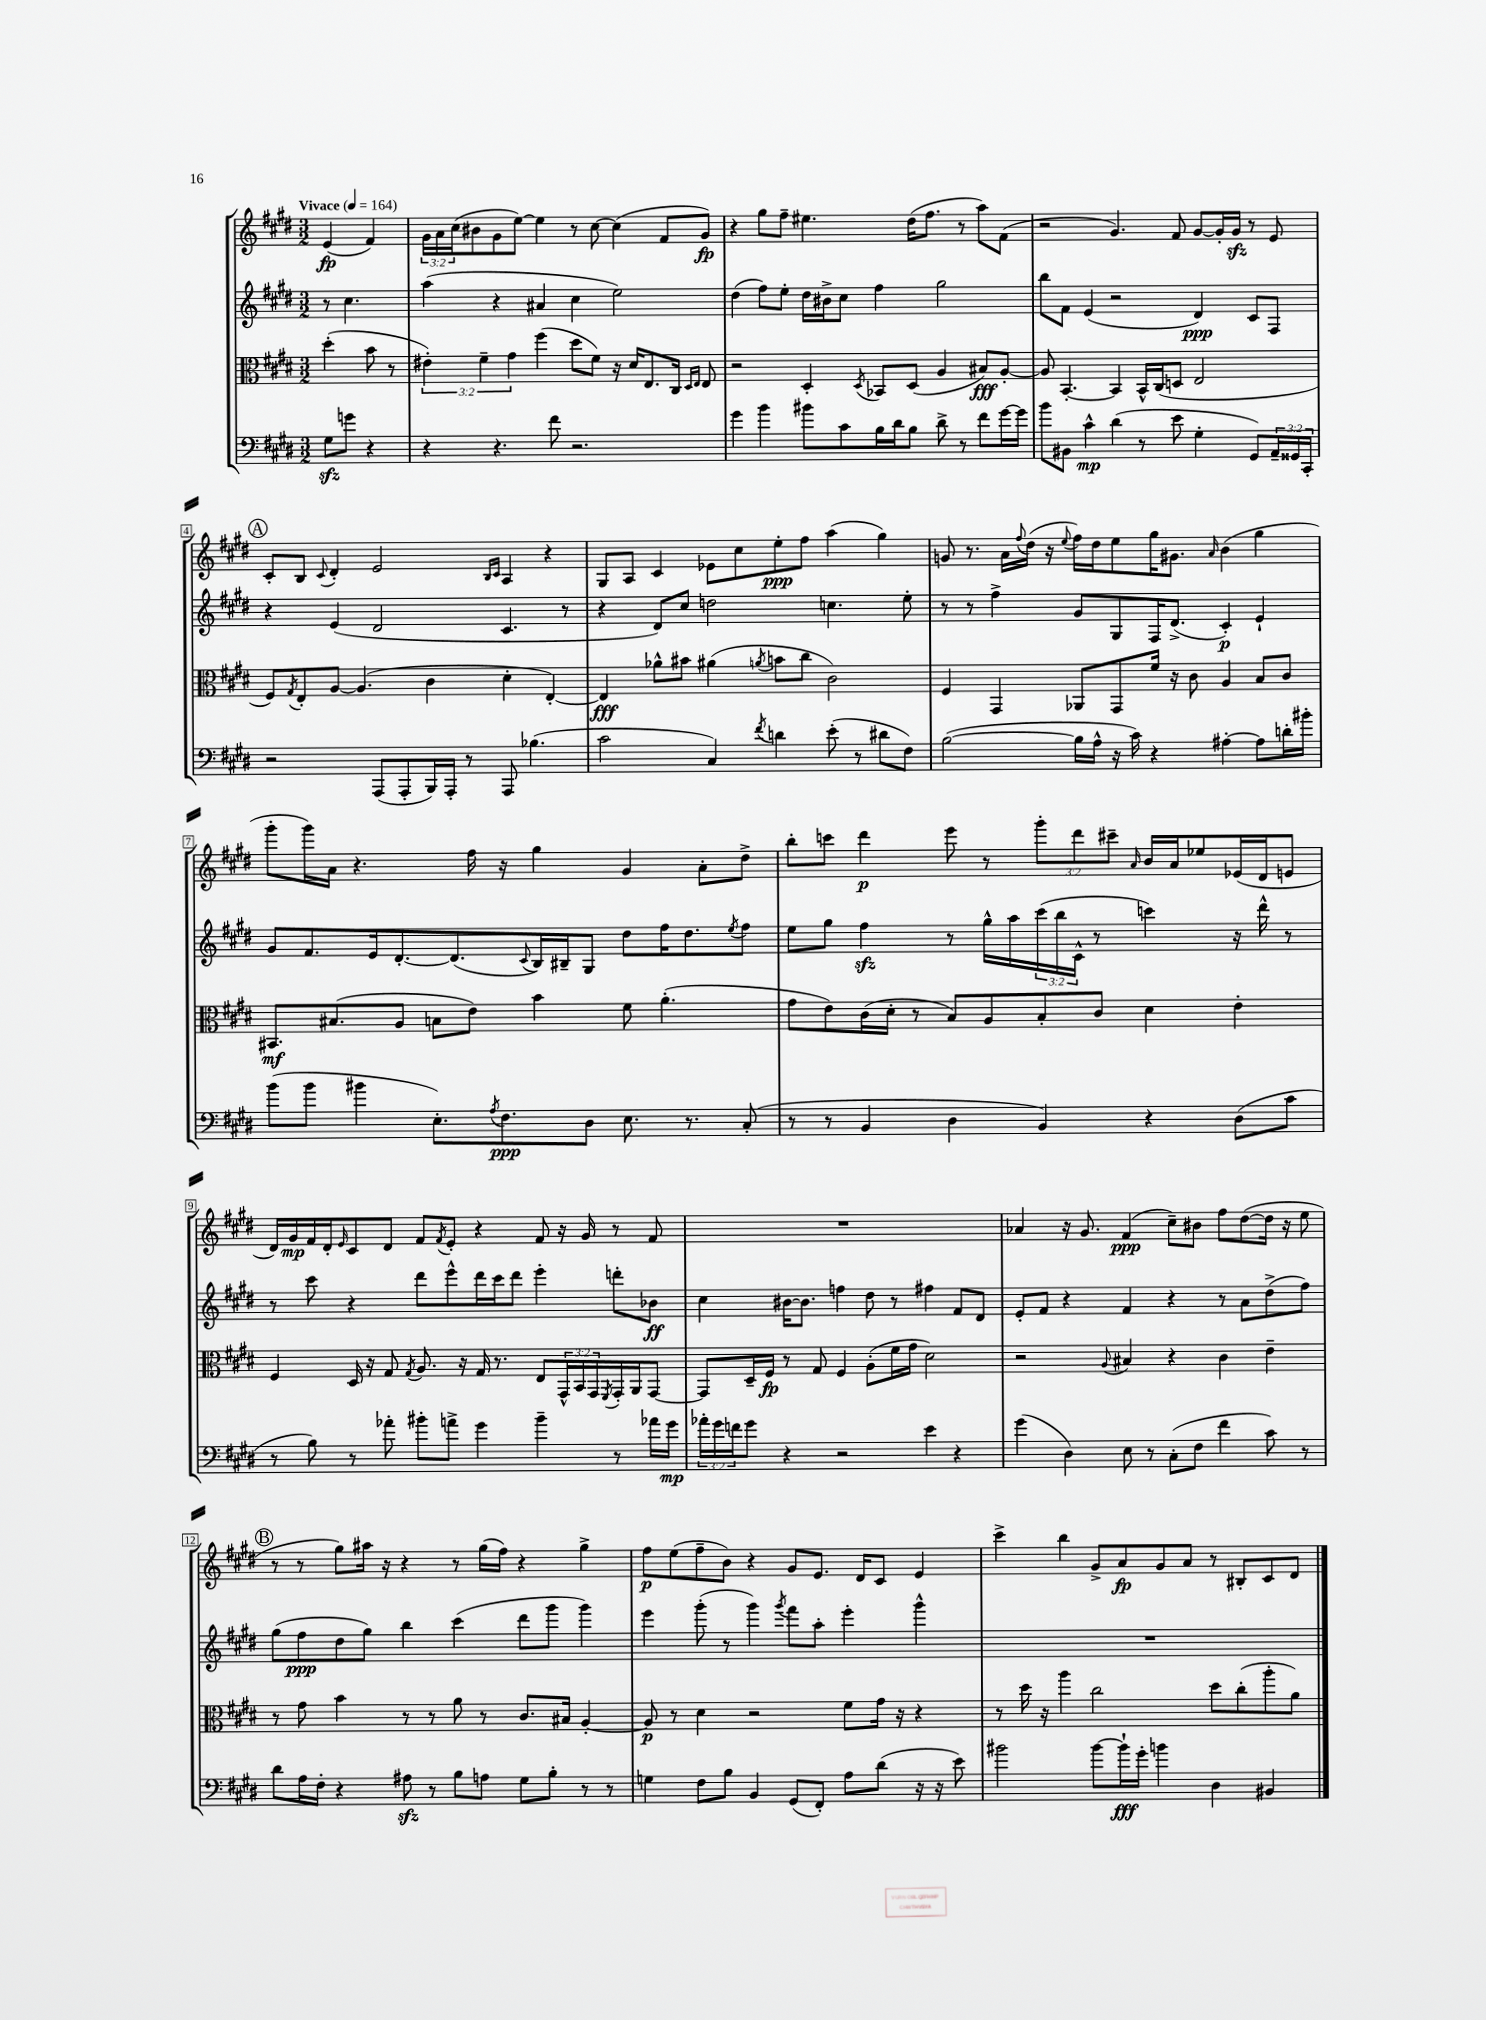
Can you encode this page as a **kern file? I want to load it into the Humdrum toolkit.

**kern	**dynam	**kern	**dynam	**kern	**dynam	**kern	**dynam
*part4	*part4	*part3	*part3	*part2	*part2	*part1	*part1
*staff4	*staff4	*staff3	*staff3	*staff2	*staff2	*staff1	*staff1
*clefF4	*	*clefC3	*	*clefG2	*	*clefG2	*
*k[f#c#g#d#]	*	*k[f#c#g#d#]	*	*k[f#c#g#d#]	*	*k[f#c#g#d#]	*
*M3/2	*	*M3/2	*	*M3/2	*	*M3/2	*
*MM164	*	*MM164	*	*MM164	*	*MM164	*
=	=	=	=	=	=	=	=
!	!	!	!	!	!	!LO:TX:a:B:t=Vivace	!
8G#zz\L	.	(4dd#'\	.	8r	.	(4e/	fp
8gn\J	.	.	.	4.cc#\	.	.	.
4r	.	8b\	.	.	.	4f#/)	.
.	.	8r	.	.	.	.	.
=1	=1	=1	=1	=1	=1	=1	=1
4r	.	6e#X'\)	.	(4aa\	.	24g#\LL	.
.	.	.	.	.	.	24a\	.
.	.	.	.	.	.	(24cc#\J	.
.	.	.	.	.	.	8b#X\	.
.	.	6f#~\	.	.	.	.	.
4.r	.	.	.	4r	.	8g#\	.
.	.	6g#\	.	.	.	.	.
.	.	.	.	.	.	[8ee\J)	.
.	.	(4ff#\	.	4a#X/	.	4ee\]	.
8f#\	.	.	.	.	.	.	.
2.r	.	8dd#\L	.	4cc#\	.	8r	.
.	.	8f#\J)	.	.	.	[8cc#\	.
.	.	16r	.	2ee\)	.	(4cc#\]	.
.	.	16d#/KL	.	.	.	.	.
.	.	8.E/	.	.	.	.	.
.	.	.	.	.	.	8f#/L	.
.	.	16C#/Jk	.	.	.	.	.
.	.	16qqD#/LL	.	.	.	.	.
.	.	16qqE/JJ	.	.	.	.	.
.	.	8E/	.	.	.	8g#/J)	fp
=2	=2	=2	=2	=2	=2	=2	=2
4g#\	.	2r	.	(4dd#\	.	4r	.
4b\	.	.	.	8ff#\L)	.	8gg#\L	.
.	.	.	.	8ee'\J	.	8ff#~\J	.
8b#X\L	.	4D#'/	.	16dd#\LL	.	4.ee#X\	.
.	.	.	.	16b#X^\J	.	.	.
8c#\	.	.	.	8cc#\J	.	.	.
.	.	8qD#/	.	.	.	.	.
16B\L	.	8BB-X/L	.	4ff#\	.	.	.
16d#\J	.	.	.	.	.	.	.
8B\J	.	(8D#/J	.	.	.	(16dd#\KL	.
.	.	.	.	.	.	8.ff#\J	.
8d#^\	.	4A/	.	2gg#\	.	.	.
8r	.	.	.	.	.	8r	.
8f#\L	.	8B#X/L)	fff	.	.	8aa\L)	.
[16g#\L	.	[8A'/J	.	.	.	(8f#\J	.
16g#\JJ]	.	.	.	.	.	.	.
=3	=3	=3	=3	=3	=3	=3	=3
8b\L	.	8A/]	.	8bb\L	.	2r	.
8BB#X\J	.	[4.BB'/	.	8f#\J	.	.	.
4c#^^\	mp	.	.	(4e/	.	.	.
(4d#\	.	4BB/]	.	2r	.	4.g#/)	.
8r	.	16BB^^/LL	.	.	.	.	.
.	.	(16C#/J	.	.	.	.	.
8e\	.	8Dn/J	.	.	.	8f#/	.
4G#'\	.	2E/	.	4d#/)	ppp	[8g#/L	.
.	.	.	.	.	.	16g#'/L]	.
.	.	.	.	.	.	16g#zz/JJ	.
8GG#/L)	.	.	.	8c#/L	.	8r	.
24AA~/L	.	.	.	8F#/J	.	8e/	.
24GG##X/	.	.	.	.	.	.	.
24CC#'/JJ	.	.	.	.	.	.	.
!!LO:LB:g=z
!!LO:REH:place=s1:t=A
=4	=4	=4	=4	=4	=4	=4	=4
2r	.	8F#/L)	.	4r	.	8c#'/L	.
.	.	8qG#/	.	.	.	.	.
.	.	8E'/	.	.	.	8B/J	.
.	.	.	.	.	.	8qqc#/	.
.	.	[8A/J	.	(4e/	.	4d#'/	.
.	.	(4.A/]	.	.	.	.	.
(8AAA/L	.	.	.	2d#/	.	2e/	.
8AAA'/	.	.	.	.	.	.	.
16BBB/L)	.	4c#\	.	.	.	.	.
16AAA'/JJ	.	.	.	.	.	.	.
8r	.	.	.	.	.	.	.
.	.	.	.	.	.	16qqB/LL	.
.	.	.	.	.	.	16qqc#/JJ	.
8AAA/	.	4d#'\	.	4.c#/	.	4A/	.
(4.B-X\	.	.	.	.	.	.	.
.	.	[4E'/)	.	.	.	4r	.
.	.	.	.	8r	.	.	.
=5	=5	=5	=5	=5	=5	=5	=5
2c#\	.	4E/]	fff	4r	.	8G#/L	.
.	.	.	.	.	.	8A/J	.
.	.	8a-X^^\L	.	8d#/L)	.	4c#/	.
.	.	8b#X\J	.	8cc#/J	.	.	.
4C#/)	.	(4a#X\	.	2ddn\	.	8e-X\L	.
.	.	.	.	.	.	8cc#\	.
8qf#/	.	8qan/	.	.	.	.	.
4dn\	.	8bn\L	.	.	.	8ee'\	ppp
.	.	8cc#\J	.	.	.	8ff#\J	.
(8e'\	.	2c#\)	.	4.ccn\	.	(4aa\	.
8r	.	.	.	.	.	.	.
8d#X\L	.	.	.	.	.	4gg#\)	.
8F#\J)	.	.	.	8ee'\	.	.	.
=6	=6	=6	=6	=6	=6	=6	=6
([2B\	.	4F#/	.	8r	.	8gn/	.
.	.	.	.	8r	.	8.r	.
.	.	4GG#/	.	4ff#^\	.	.	.
.	.	.	.	.	.	16a\LL	.
.	.	.	.	.	.	8qqff#/	.
.	.	.	.	.	.	(16dd#\JJ	.
.	.	.	.	.	.	16r	.
.	.	.	.	.	.	8qqee/	.
16B\LL]	.	8AA-X/L	.	8g#/L	.	16ff#\LL)	.
16A^^\JJ	.	.	.	.	.	16dd#\J	.
16r	.	8GG#/	.	8G#/	.	8ee\	.
16c#\)	.	.	.	.	.	.	.
4r	.	16f#/Jk	.	16F#/K	.	16gg#\K	.
.	.	16r	.	(8.d#^/J	.	8.g#X\J	.
.	.	8c#\	.	.	.	.	.
.	.	.	.	.	.	16qqa/	.
[4A#X'\	.	4A/	.	4c#'/)	p	(4b\	.
8A#\L]	.	8B/L	.	4e`/	.	4gg#\	.
16dn'\L	.	8c#/J	.	.	.	.	.
16b#X'\JJ	.	.	.	.	.	.	.
!!LO:LB:g=z
=7	=7	=7	=7	=7	=7	=7	=7
(8b\L	.	8.BB#X/L	mf	8g#/L	.	8ggg#'\L	.
8b\J	.	.	.	8.f#/	.	16ggg#\L)	.
.	.	(8.B#X/	.	.	.	16a\JJ	.
4b#X\	.	.	.	.	.	4.r	.
.	.	.	.	16e/k	.	.	.
.	.	8A/J	.	[8.d#'/	.	.	.
8.E'\L)	.	8Bn\L	.	.	.	.	.
.	.	.	.	(8.d#/]	.	.	.
.	.	8e\J)	.	.	.	16ff#\	.
8qA/	.	.	.	.	.	.	.
8.F#\	ppp	.	.	.	.	16r	.
.	.	.	.	8qqc#/	.	.	.
.	.	4b\	.	16B/L)	.	4gg#\	.
.	.	.	.	16B#X~/J	.	.	.
8D#\J	.	.	.	8G#/J	.	.	.
8.E\	.	8f#\	.	8dd#\L	.	4g#/	.
.	.	(4.a'\	.	16ff#\K	.	.	.
8.r	.	.	.	8.dd#\	.	.	.
.	.	.	.	.	.	8a'\L	.
.	.	.	.	8qee/	.	.	.
(8C#'/	.	.	.	8ff#\J	.	8dd#^\J	.
=8	=8	=8	=8	=8	=8	=8	=8
8r	.	8g#\L	.	8ee\L	.	8bb'\L	.
8r	.	8e\)	.	8gg#\J	.	8cccn\J	.
4BB/	.	(16c#\L	.	4ff#zz\	.	4ddd#\	p
.	.	16d#'\JJ	.	.	.	.	.
.	.	8r	.	.	.	.	.
4D#\	.	8B/L)	.	8r	.	8eee\	.
.	.	8A/	.	16gg#^^\LL	.	8r	.
.	.	.	.	16aa\	.	.	.
4BB/)	.	8B'/	.	(24ccc#\	.	12ggg#'\L	.
.	.	.	.	24bb\	.	.	.
.	.	.	.	24c#^^\JJ	.	12ddd#\	.
.	.	8c#/J	.	8r	.	.	.
.	.	.	.	.	.	12ccc#X~\J	.
.	.	.	.	.	.	16qqa/	.
4r	.	4d#\	.	4cccn\)	.	16b/LL	.
.	.	.	.	.	.	16a/J	.
.	.	.	.	.	.	8ee-X/	.
(8D#\L	.	4e'\	.	16r	.	(16e-X/L	.
.	.	.	.	16ddd#^^\	.	16d#/J	.
8c#\J	.	.	.	8r	.	8en/J	.
!!LO:LB:g=z
=9	=9	=9	=9	=9	=9	=9	=9
8r	.	4F#/	.	8r	.	16d#/LL)	.
.	.	.	.	.	.	16g#/	mp
8B\)	.	.	.	8ccc#\	.	16f#/	.
.	.	.	.	.	.	16d#'/J	.
.	.	.	.	.	.	16qqe/	.
8r	.	16D#/	.	4r	.	8c#/	.
.	.	16r	.	.	.	.	.
8a-X'\	.	8G#/	.	.	.	8d#/J	.
.	.	8qG#/	.	.	.	.	.
8b#X'\L	.	8.A/	.	8ddd#\L	.	8f#/L	.
.	.	.	.	.	.	8qf#/	.
8an^\J	.	.	.	8eee^^\	.	8e'/J	.
.	.	16r	.	.	.	.	.
4g#\	.	16G#/	.	16ddd#\L	.	4r	.
.	.	8.r	.	16ccc#\J	.	.	.
.	.	.	.	8ddd#\J	.	.	.
4b#~\	.	8E/L	.	4eee'\	.	8f#/	.
.	.	24GG#^^/L	.	.	.	16r	.
.	.	24BB/	.	.	.	.	.
.	.	.	.	.	.	16g#/	.
.	.	24GG#/	.	.	.	.	.
.	.	8qFF#/	.	.	.	.	.
8r	.	16GG#'/	.	8dddn'\L	.	8r	.
.	.	16AA/J	.	.	.	.	.
16a-X\LL	.	[8GG#/J	.	8b-X\J	ff	8f#/	.
16g#\JJ	mp	.	.	.	.	.	.
=10	=10	=10	=10	=10	=10	=10	=10
24a-X'\LL	.	8GG#/L]	.	4cc#\	.	1.r	.
24g#\	.	.	.	.	.	.	.
24fn\J	.	.	.	.	.	.	.
8g#\J	.	16D#~/L	.	.	.	.	.
.	.	16F#/JJ	fp	.	.	.	.
4r	.	8r	.	[16b#X\KL	.	.	.
.	.	.	.	8.b#\J]	.	.	.
.	.	8G#/	.	.	.	.	.
2r	.	4F#/	.	4ffn\	.	.	.
.	.	(8A'\L	.	8dd#\	.	.	.
.	.	16f#\L	.	8r	.	.	.
.	.	16g#\JJ	.	.	.	.	.
4e\	.	2d#\)	.	4ff#X\	.	.	.
4r	.	.	.	8f#/L	.	.	.
.	.	.	.	8d#/J	.	.	.
=11	=11	=11	=11	=11	=11	=11	=11
(4g#\	.	2r	.	8e'/L	.	4a-X/	.
.	.	.	.	8f#/J	.	.	.
4D#\)	.	.	.	4r	.	16r	.
.	.	.	.	.	.	8.g#/	.
.	.	8qqA/	.	.	.	.	.
8E\	.	4B#X/	.	4f#/	.	(4f#/	ppp
8r	.	.	.	.	.	.	.
(8C#'\L	.	4r	.	4r	.	8cc#~\L)	.
8F#\J	.	.	.	.	.	8b#X\J	.
4f#\	.	4c#\	.	8r	.	8ff#\L	.
.	.	.	.	8a\L	.	([8dd#\	.
8c#\)	.	4e~\	.	(8dd#^\	.	16dd#\Jk]	.
.	.	.	.	.	.	16r	.
8r	.	.	.	8ff#\J)	.	8ee\	.
!!LO:LB:g=z
!!LO:REH:place=s1:t=B
=12	=12	=12	=12	=12	=12	=12	=12
8d#\L	.	8r	.	(8gg#\L	.	8r	.
16A\L	.	8g#\	.	8ff#\	ppp	8r	.
16F#'\JJ	.	.	.	.	.	.	.
4r	.	4b\	.	8dd#\	.	8gg#\L)	.
.	.	.	.	8gg#\J)	.	16aa#X\Jk	.
.	.	.	.	.	.	16r	.
8A#Xzz\	.	8r	.	4bb\	.	4r	.
8r	.	8r	.	.	.	.	.
8B\L	.	8a\	.	(4ccc#\	.	8r	.
8An\J	.	8r	.	.	.	(16gg#\LL	.
.	.	.	.	.	.	16ff#\JJ)	.
8G#\L	.	8.c#/L	.	8ddd#\L	.	4r	.
8B'\J	.	.	.	8ggg#\J	.	.	.
.	.	16B#X/Jk	.	.	.	.	.
8r	.	[4A'/	.	4ggg#\)	.	4gg#^\	.
8r	.	.	.	.	.	.	.
=13	=13	=13	=13	=13	=13	=13	=13
4Gn\	.	8A/]	p	4eee\	.	8ff#\L	p
.	.	8r	.	.	.	(8ee\	.
8F#\L	.	4d#\	.	(8ggg#'\	.	8ff#~\	.
8B\J	.	.	.	8r	.	8b\J)	.
4BB/	.	2r	.	4ggg#\)	.	4r	.
.	.	.	.	8qggg#/	.	.	.
(8GG#/L	.	.	.	8fff#\L	.	8g#/L	.
8FF#'/J)	.	.	.	8aa'\J	.	8.e/J	.
8A\L	.	8f#\L	.	4eee'\	.	.	.
.	.	.	.	.	.	16d#/KL	.
(8d#\J	.	16g#\Jk	.	.	.	8c#/J	.
.	.	16r	.	.	.	.	.
16r	.	4r	.	4ggg#^^\	.	4e/	.
16r	.	.	.	.	.	.	.
8e\)	.	.	.	.	.	.	.
=14	=14	=14	=14	=14	=14	=14	=14
2b#X\	.	8r	.	1.r	.	4ccc#^\	.
.	.	16dd#\	.	.	.	.	.
.	.	16r	.	.	.	.	.
.	.	4aa\	.	.	.	4bb\	.
[8b#\L	.	2cc#\	.	.	.	8g#^/L	.
16b#`\L]	fff	.	.	.	.	8a/	fp
16g#'\JJ	.	.	.	.	.	.	.
4bn\	.	.	.	.	.	8g#/	.
.	.	.	.	.	.	8a/J	.
4D#\	.	8dd#\L	.	.	.	8r	.
.	.	(8cc#'\	.	.	.	8B#X'/L	.
4BB#X/	.	8aa'\	.	.	.	8c#/	.
.	.	8a\J)	.	.	.	8d#/J	.
==	==	==	==	==	==	==	==
*-	*-	*-	*-	*-	*-	*-	*-
